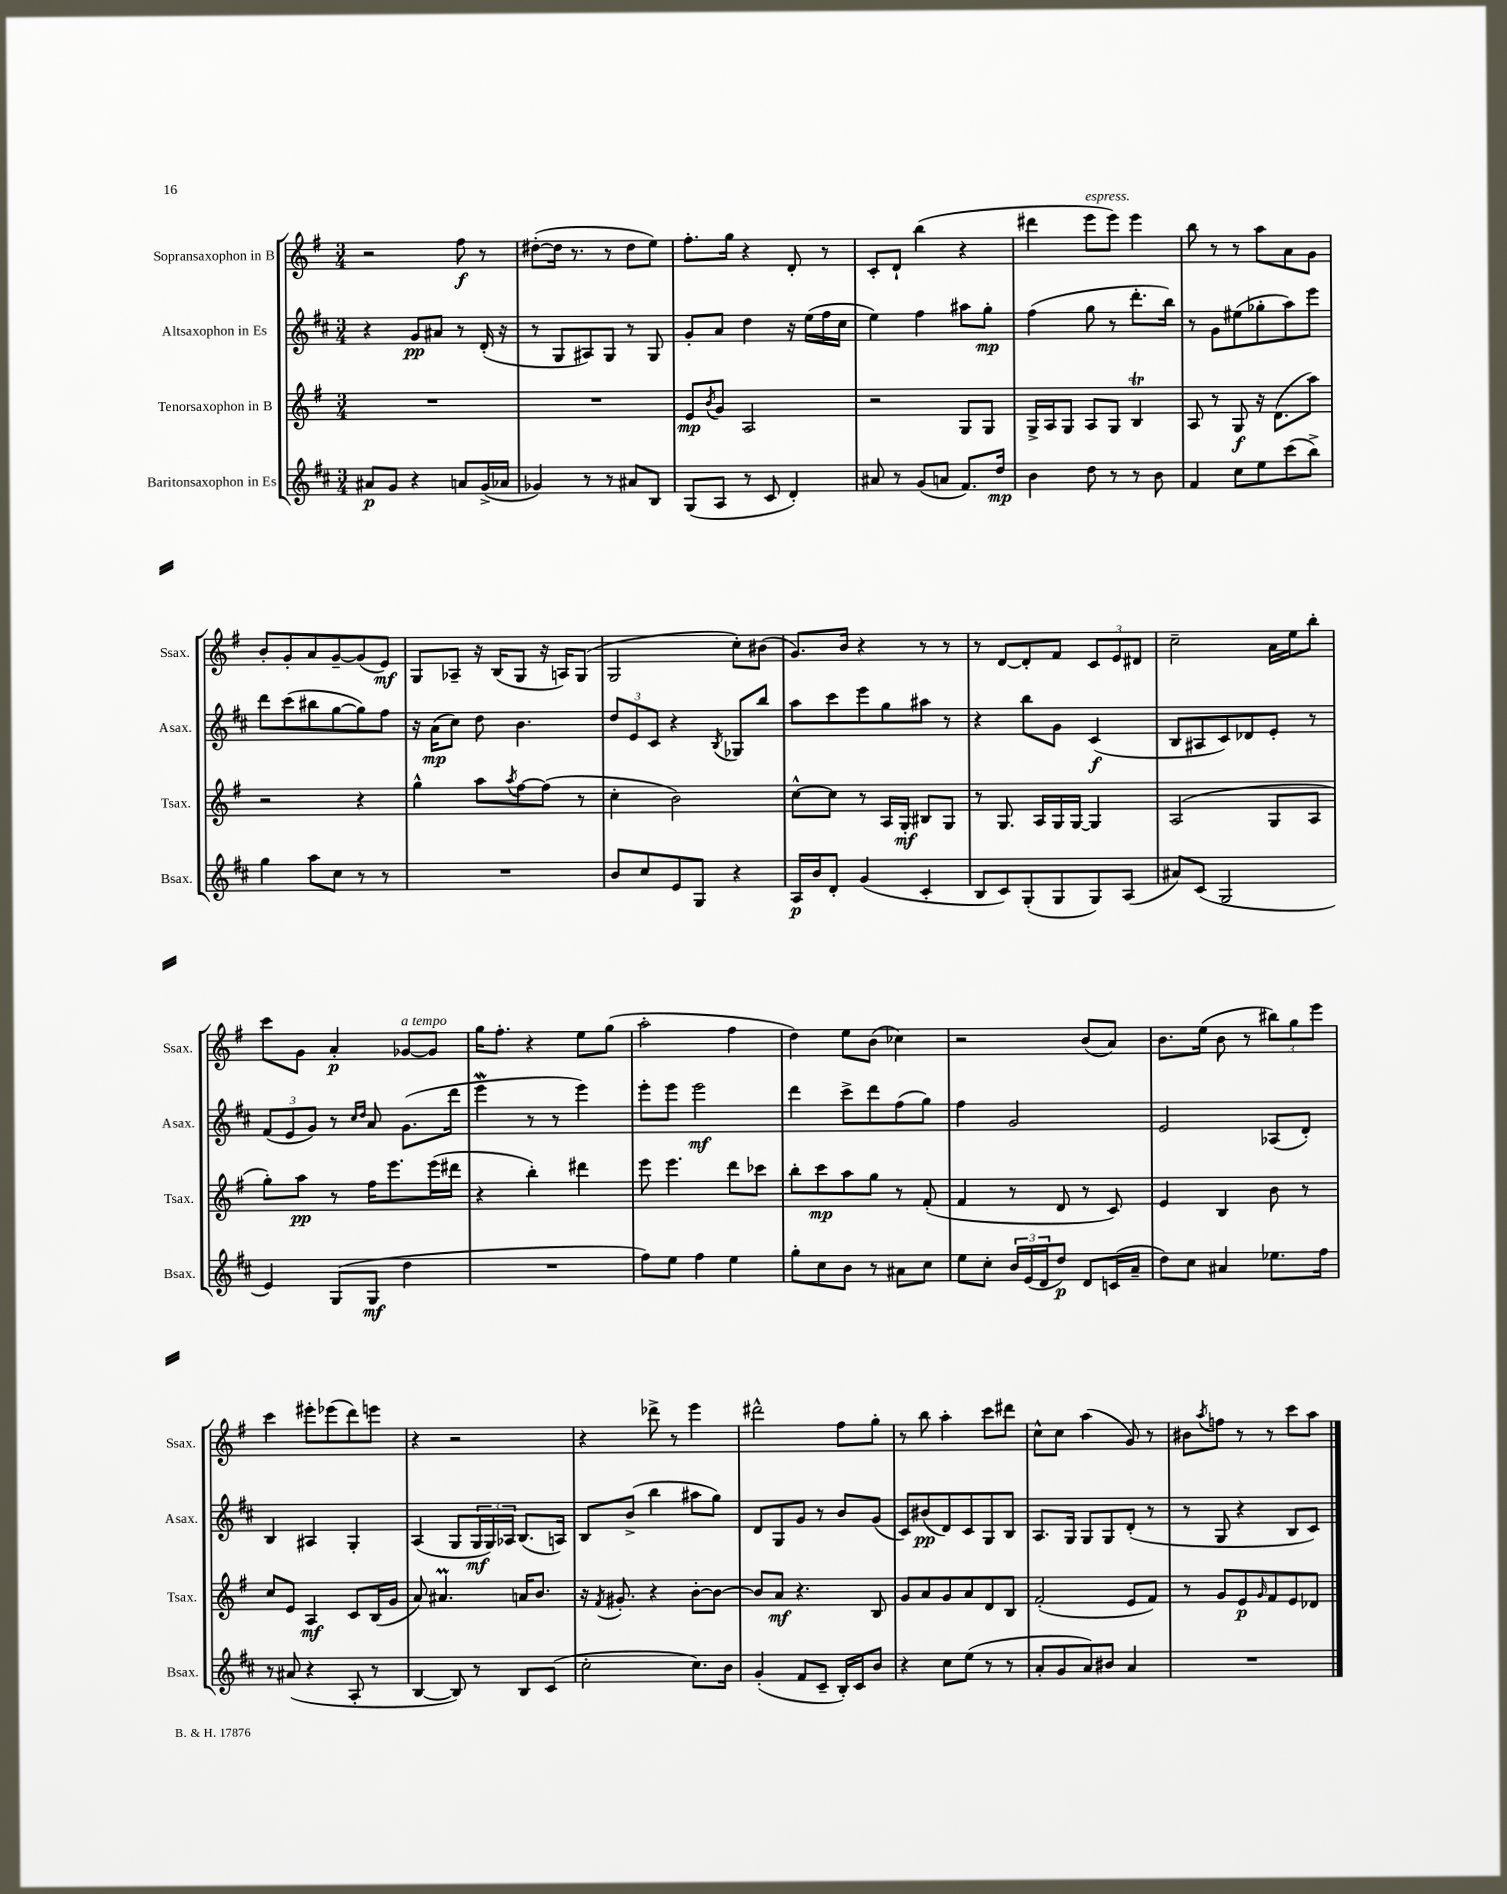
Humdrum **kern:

**kern	**kern	**kern	**kern
*staff4	*staff3	*staff2	*staff1
*clefG2	*clefG2	*clefG2	*clefG2
*k[f#c#]	*k[f#]	*k[f#c#]	*k[f#]
*M3/4	*M3/4	*M3/4	*M3/4
8a#	2.r	4r	2r
8g	.	.	.
4r	.	8g	.
.	.	8a#	.
8a	.	8r	8ff#
(16g^	.	(16d'	8r
16a-	.	16r	.
=	=	=	=
4g-)	2.r	8r	([8dd#'
.	.	8G	16dd#]
.	.	.	8.r
8r	.	8A#)	.
8r	.	8G	8r
8a#	.	8r	8dd#
8B	.	8G	8ee)
=	=	=	=
(8G	8e	8g'	8.ff#'
.	8qb	.	.
8A	8g	8a	.
.	.	.	16gg
8r	2A	4dd	4r
8c#	.	.	.
4d')	.	16r	8d'
.	.	(16ee	.
.	.	16ff#	8r
.	.	16cc#	.
=	=	=	=
8a#	2r	4ee)	8c'
8r	.	.	8d`
(8g	.	4ff#	(4bb
8a	.	.	.
8.f#)	8G	8aa#	4r
.	8G	8gg'	.
16dd	.	.	.
=	=	=	=
4b	16G^	(4ff#	4ddd#
.	16A	.	.
.	8G	.	.
8dd	8A	8gg	8eee
8r	8G	8r	8eee)
8r	4B	8.ddd'	4eee
8b	.	.	.
.	.	16bb)	.
=	=	=	=
4f#	8A	8r	8bb
.	8r	8g	8r
8cc#	8G	(8ee#	8r
8ee	16r	8gg-'	8aa
.	(8.d	.	.
(8ccc#	.	8aa)	8a
8bb^)	8aa)	8eee	8g
=	=	=	=
4gg	2r	8ddd	8b'
.	.	(8ccc#	8g'
8aa	.	8bb#	8a
8cc#	.	[8gg	[8g~
8r	4r	8gg])	(8g]
8r	.	8ff#	8e)
=	=	=	=
2.r	4gg^^	16r	8G
.	.	(16a	.
.	.	8cc#)	8A-~
.	8aa	8dd	16r
.	.	.	(16B
.	8qaa	.	.
.	[8ff#	4.b	8G
.	(8ff#]	.	16r
.	.	.	16A)
.	8r	.	(8G
=	=	=	=
8b	4cc'	12dd	2G
.	.	12e	.
8cc#	.	.	.
.	.	12c#	.
8e	2b)	4r	.
8G	.	.	.
.	.	8qB	.
4r	.	8G-	8cc')
.	.	8bb	(8b#
=	=	=	=
16A	[8cc^^	8aa	8.g)
16b	.	.	.
8d'	8cc]	8ccc#	.
.	.	.	16b
(4g	8r	8eee	4r
.	16A	8gg	.
.	16G'	.	.
4c#'	8B#	8aa#	8r
.	8G	8r	8r
=	=	=	=
8B	8r	4r	8r
8c#)	8.G	.	[8d
(8G'	.	8bb	8d']
.	16A	.	.
8G	16G	8g	8f#
.	[16G	.	.
8G)	4G]	(4c#	12c
.	.	.	12e
(8A	.	.	.
.	.	.	12d#
=	=	=	=
8a#)	(2A	8B	2cc~
(8c#	.	8A#	.
2G	.	8c#)	.
.	.	8d-	.
.	8G	8e'	16a
.	.	.	16ee
.	8A	8r	8bb'
=	=	=	=
4e)	8gg')	(12f#	8ccc
.	.	12e	.
.	8aa	.	8g
.	.	12g)	.
(8G	8r	8r	4a'
.	.	16qqcc#	.
.	.	16qqdd	.
8G	16ff#	8a	.
.	8.eee	.	.
4dd	.	(8.g	[8g-
.	(16eee	.	8g-]
.	16ddd#	16ddd	.
=	=	=	=
2.r	4r	4eee	16gg
.	.	.	8.ff#'
.	4bb')	8r	4r
.	.	8r	.
.	4ddd#	4eee)	8ee
.	.	.	(8gg
=	=	=	=
8ff#)	8eee	8eee'	2aa'
8ee	4.eee	8eee	.
4ff#	.	2eee	.
4ee	8ddd	.	4ff#
.	8ccc-	.	.
=	=	=	=
8gg'	8bb'	4ddd	4dd)
8cc#	8ccc	.	.
8b	8aa	8ccc#^	8ee
8r	8gg	8ddd	(8b
8a#	8r	(8ff#	4cc-)
8cc#	(8f#'	8gg)	.
=	=	=	=
8ee	4f#	4ff#	2r
8cc#'	.	.	.
24b	8r	2g	.
(24e	.	.	.
24d	.	.	.
8dd)	8d	.	.
8d	8r	.	(8b
(16c	8c)	.	8a)
16a~	.	.	.
=	=	=	=
8dd)	4e	2e	8.b
8cc#	.	.	.
.	.	.	(16ee
4a#	4B	.	8b
.	.	.	8r
8.ee-	8b	(8A-	12bb#)
.	.	.	12gg
.	8r	8d')	.
.	.	.	12eee
16ff#	.	.	.
=	=	=	=
8r	8cc	4B	4ccc
(8a#	8e	.	.
4r	4A	4A#	8eee#'
.	.	.	(8eee-
8A'	8c	4G'	8ddd)
8r	(16B	.	8eee
.	16g	.	.
=	=	=	=
[4B	8a)	(4A	4r
.	4.a#	.	.
8B])	.	8G	2r
8r	.	24G	.
.	.	24G)	.
.	.	24A-	.
8B	16a	(8.B	.
.	8.b	.	.
(8c#	.	.	.
.	.	16A)	.
=	=	=	=
2cc#'	16r	8B	4r
.	8qf#	.	.
.	8.g#'	.	.
.	.	(8b^	.
.	4r	4bb	8ddd-^
.	.	.	8r
8.cc#)	[8b'	8aa#	4eee
.	8b_	8gg)	.
16b	.	.	.
=	=	=	=
(4g'	8b]	8d	2ddd#^^
.	8a	8G	.
8f#	4.r	8g	.
8c#~	.	8r	.
16B')	.	8b	8ff#
16c#	.	.	.
8b	8B	(8g	8gg'
=	=	=	=
4r	8g	8c#)	8r
.	8a	(8b#	8bb
8cc#	8g	8d)	4aa'
(8ee	8a	8c#	.
8r	8d	8G	8ccc
8r	8B	8B	8ddd#
=	=	=	=
8a'	(2f#'	8.A	8cc^^
8g	.	.	8cc
.	.	16G	.
8a)	.	8G	(4aa
8b#	.	8G	.
4a	8e	(8d'	8g)
.	8f#)	8r	8r
=	=	=	=
2.r	8r	8r	8b#
.	.	.	8qaa
.	8g	8G	8ff
.	8e	4r	8r
.	16qqg	.	.
.	8f#	.	8r
.	8e	8B	8ccc
.	8d-	8c#)	8aa
==	==	==	==
*-	*-	*-	*-
